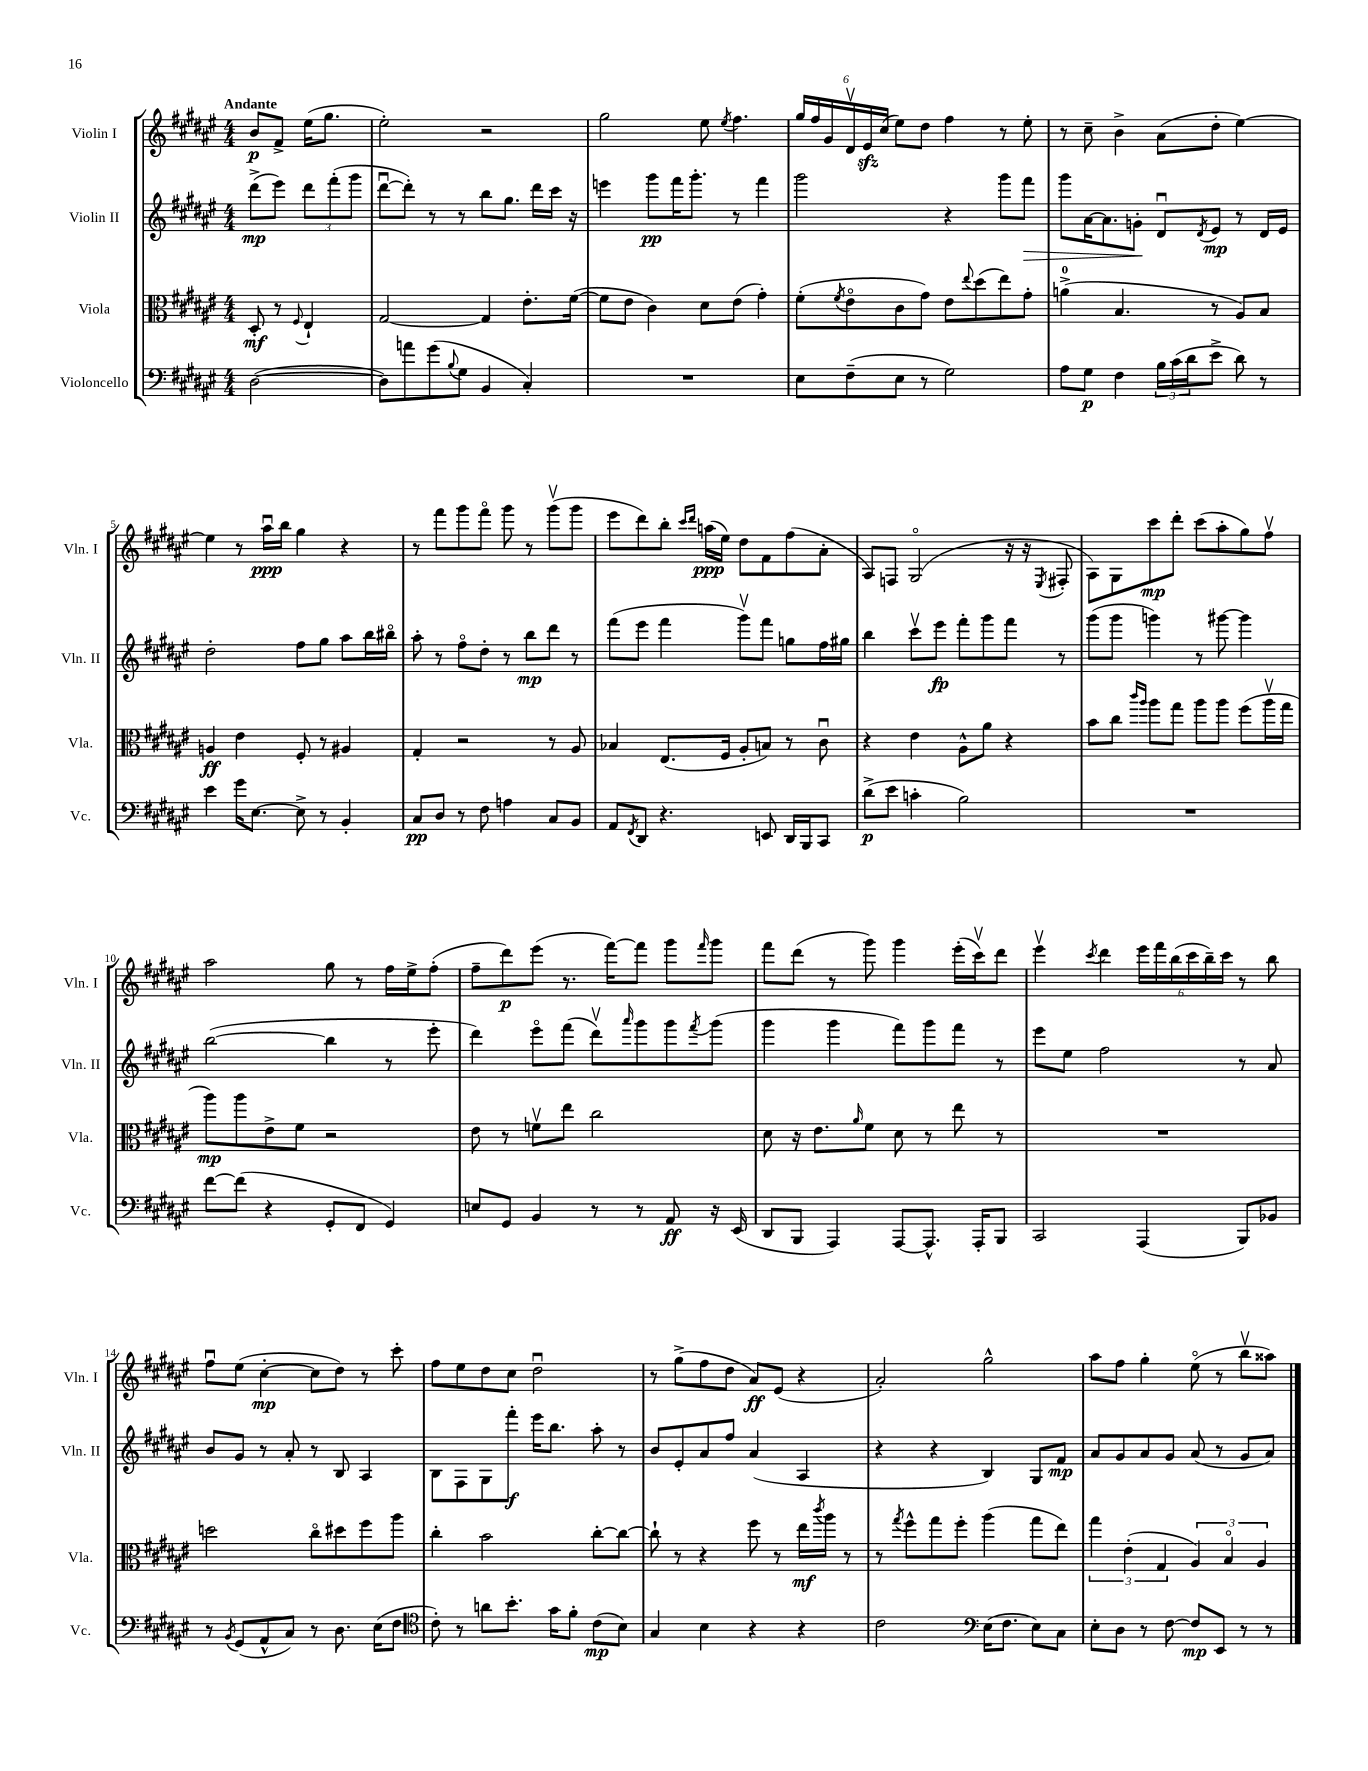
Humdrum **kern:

**kern	**kern	**kern	**kern
*staff4	*staff3	*staff2	*staff1
*clefF4	*clefC3	*clefG2	*clefG2
*k[f#c#g#d#a#e#]	*k[f#c#g#d#a#e#]	*k[f#c#g#d#a#e#]	*k[f#c#g#d#a#e#]
*M4/4	*M4/4	*M4/4	*M4/4
([2D#	8D#'	(8ddd#^	8b
.	8r	8eee#)	8f#^
.	8qqF#	.	.
.	4E#`	12ddd#	(16ee#
.	.	.	8.gg#
.	.	(12fff#'	.
.	.	12ggg#	.
=	=	=	=
8D#])	[2G#	[8ddd#u	2ee#')
8a	.	8ddd#'])	.
(8g#	.	8r	.
8qqB	.	.	.
8G#	.	8r	.
4BB	4G#]	8bb	2r
.	.	8.gg#	.
4C#')	8.e#'	.	.
.	.	16ddd#	.
.	.	16ccc#	.
.	([16f#	16r	.
=	=	=	=
1r	8f#]	4eee	2gg#
.	8e#	.	.
.	4c#)	8ggg#	.
.	.	16fff#	.
.	.	8.ggg#'	.
.	8d#	.	8ee#
.	.	.	8qee#
.	(8e#	8r	4.ff#
.	4g#')	4fff#	.
=	=	=	=
8E#	(8f#'	2ggg#	24gg#
.	.	.	24ff#
.	.	.	24g#
.	8qf#	.	.
(8F#~	8e#o	.	24d#v
.	.	.	24e#
.	.	.	(24cc#
8E#	8c#	.	8ee#)
8r	8g#)	.	8dd#
2G#)	8e#	4r	4ff#
.	8qqee#	.	.
.	(8dd#	.	.
.	8ee#)	8ggg#	8r
.	8g#'	8fff#	8ee#'
=	=	=	=
8A#	(4a^	8ggg#	8r
8G#	.	[16a#	8cc#~
.	.	8.a#]	.
4F#	4.B	.	4b^
.	.	8g'	.
24B	.	8d#u	(8a#
(24c#	.	.	.
24d#	.	.	.
.	.	8qd#	.
8e#^	8r	8e#	8dd#'
8d#)	8A#)	8r	[4ee#)
8r	8B	16d#	.
.	.	16e#	.
=	=	=	=
4e#	4A	2dd#'	4ee#]
16g#	4e#	.	8r
[8.E#	.	.	.
.	.	.	16aa#u
.	.	.	16bb
8E#^]	8F#'	8ff#	4gg#
8r	8r	8gg#	.
4BB'	4A#	8aa#	4r
.	.	16bb	.
.	.	16bb#o	.
=	=	=	=
8C#	4G#'	8aa#'	8r
8D#	.	8r	8fff#
8r	2r	8ff#o	8ggg#
8F#	.	8dd#'	8fff#o
4A	.	8r	8ggg#
.	.	8bb	8r
8C#	8r	8ddd#	(8ggg#v
8BB	8A#	8r	8ggg#
=	=	=	=
8AA#	4B-	(8fff#	8eee#
8qFF#	.	.	.
8DD#	.	8eee#	8ddd#)
4.r	(8.E#	4fff#	8bb'
.	.	.	16qqccc#
.	.	.	16qqddd#
.	.	.	(16aa
.	16F#	.	16ee#)
.	8A#'	8ggg#v)	8dd#
8EE	8B)	8fff#	8f#
16DD#	8r	8gg	(8ff#
16BBB	.	.	.
8CC#	8c#u	16ff#	8a#'
.	.	16gg#	.
=	=	=	=
(8d#^	4r	4bb	8A#)
8e#	.	.	8F
4c'	4e#	8ccc#v	(2G#o
.	.	8eee#	.
2B)	8A#^^	8fff#'	.
.	8a#	8ggg#	.
.	4r	8fff#	16r
.	.	.	16r
.	.	.	8qE#
.	.	8r	8F#'
=	=	=	=
1r	8b	(8ggg#	8A#)
.	8cc#	8ggg#	8G#
.	16qqccc#	.	.
.	16qqaa#	.	.
.	8aa#	4ggg)	8ccc#
.	8gg#	.	8ddd#'
.	8aa#	8r	(8ccc#
.	8aa#	[8ggg#	8aa#'
.	(8ff#	4ggg#]	8gg#)
.	16aa#v	.	8ff#v
.	16gg#	.	.
=	=	=	=
[8f#	8aa#)	([2bb	2aa#
(8f#]	8aa#	.	.
4r	8e#^	.	.
.	8f#	.	.
8GG#'	2r	4bb]	8gg#
8FF#	.	.	8r
4GG#)	.	8r	16ff#
.	.	.	16ee#^
.	.	8eee#'	(8ff#'
=	=	=	=
8E	8e#	4ddd#)	8ff#~
8GG#	8r	.	8ddd#)
4BB	8fv	8eee#o	(8eee#
.	8ee#	(8fff#	8.r
8r	2cc#	8ddd#v)	.
.	.	.	[16fff#)
.	.	16qqaaa#	.
8r	.	8ggg#	8fff#]
8AA#	.	8ggg#	8ggg#
.	.	8qfff#	16qqfff#
16r	.	(8ggg#	8ggg#
(16EE#	.	.	.
=	=	=	=
8DD#	8d#	4ggg#	8fff#
8BBB	16r	.	(8ddd#
.	8.e#	.	.
4AAA#)	.	4ggg#	8r
.	16qqa#	.	.
.	8f#	.	8ggg#)
[8AAA#	8d#	8fff#)	4ggg#
8.AAA#^^]	8r	8ggg#	.
.	8ee#	8fff#	(16eee#'
16AAA#'	.	.	16ccc#v)
8BBB	8r	8r	8ddd#
=	=	=	=
2CC#	1r	8eee#	4eee#v
.	.	8ee#	.
.	.	.	8qccc#
.	.	2ff#	4ddd#
(4AAA#	.	.	24eee#
.	.	.	24fff#
.	.	.	(24bb
.	.	.	24ccc#
.	.	.	24bb~)
.	.	.	24ccc#
8BBB)	.	8r	8r
8BB-	.	8a#	8bb
=	=	=	=
8r	2dd	8b	8ff#u
8qBB	.	.	.
(8GG#	.	8g#	(8ee#
8AA#^^	.	8r	[4cc#'
8C#)	.	8a#'	.
8r	8cc#o	8r	8cc#]
8.D#	8dd#	8B	8dd#)
.	8ff#	4A#	8r
(16E#	.	.	.
8F#	8aa#	.	8ccc#'
=	=	=	=
*clefC4	*	*	*
8c#')	4cc#'	8B	8ff#
8r	.	8F#	8ee#
8a	2b	8G#	8dd#
8.b'	.	8fff#'	8cc#
.	.	16eee#	2dd#u
16g#	.	8.bb	.
8f#'	.	.	.
(8c#	[8cc#'	8aa#'	.
8B)	8cc#_	8r	.
=	=	=	=
4G#	8cc#`]	8b	8r
.	8r	8e#'	(8gg#^
4B	4r	8a#	8ff#
.	.	8ff#	8dd#
4r	8ff#	(4a#	8a#)
.	8r	.	(8e#
4r	16ee#	4A#	4r
.	8qccc#	.	.
.	16aa#	.	.
.	8r	.	.
=	=	=	=
2c#	8r	4r	2a#')
.	8qgg#	.	.
.	8ff#^^	.	.
.	8gg#	4r	.
.	8ff#'	.	.
*clefF4	*	*	*
(16E#	(4aa#	4B)	2gg#^^
8.F#	.	.	.
8E#)	8gg#	8G#	.
8C#	8ee#)	8f#	.
=	=	=	=
8E#'	6gg#	8a#	8aa#
8D#	.	8g#	8ff#
.	(6e#'	.	.
8r	.	8a#	4gg#'
.	6G#	.	.
[8F#	.	8g#	.
8F#]	6A#)	(8a#	(8ee#o
8EE#	.	8r	8r
.	6Bo	.	.
8r	.	8g#	8bbv
.	6A#	.	.
8r	.	8a#)	8aa##)
==	==	==	==
*-	*-	*-	*-
